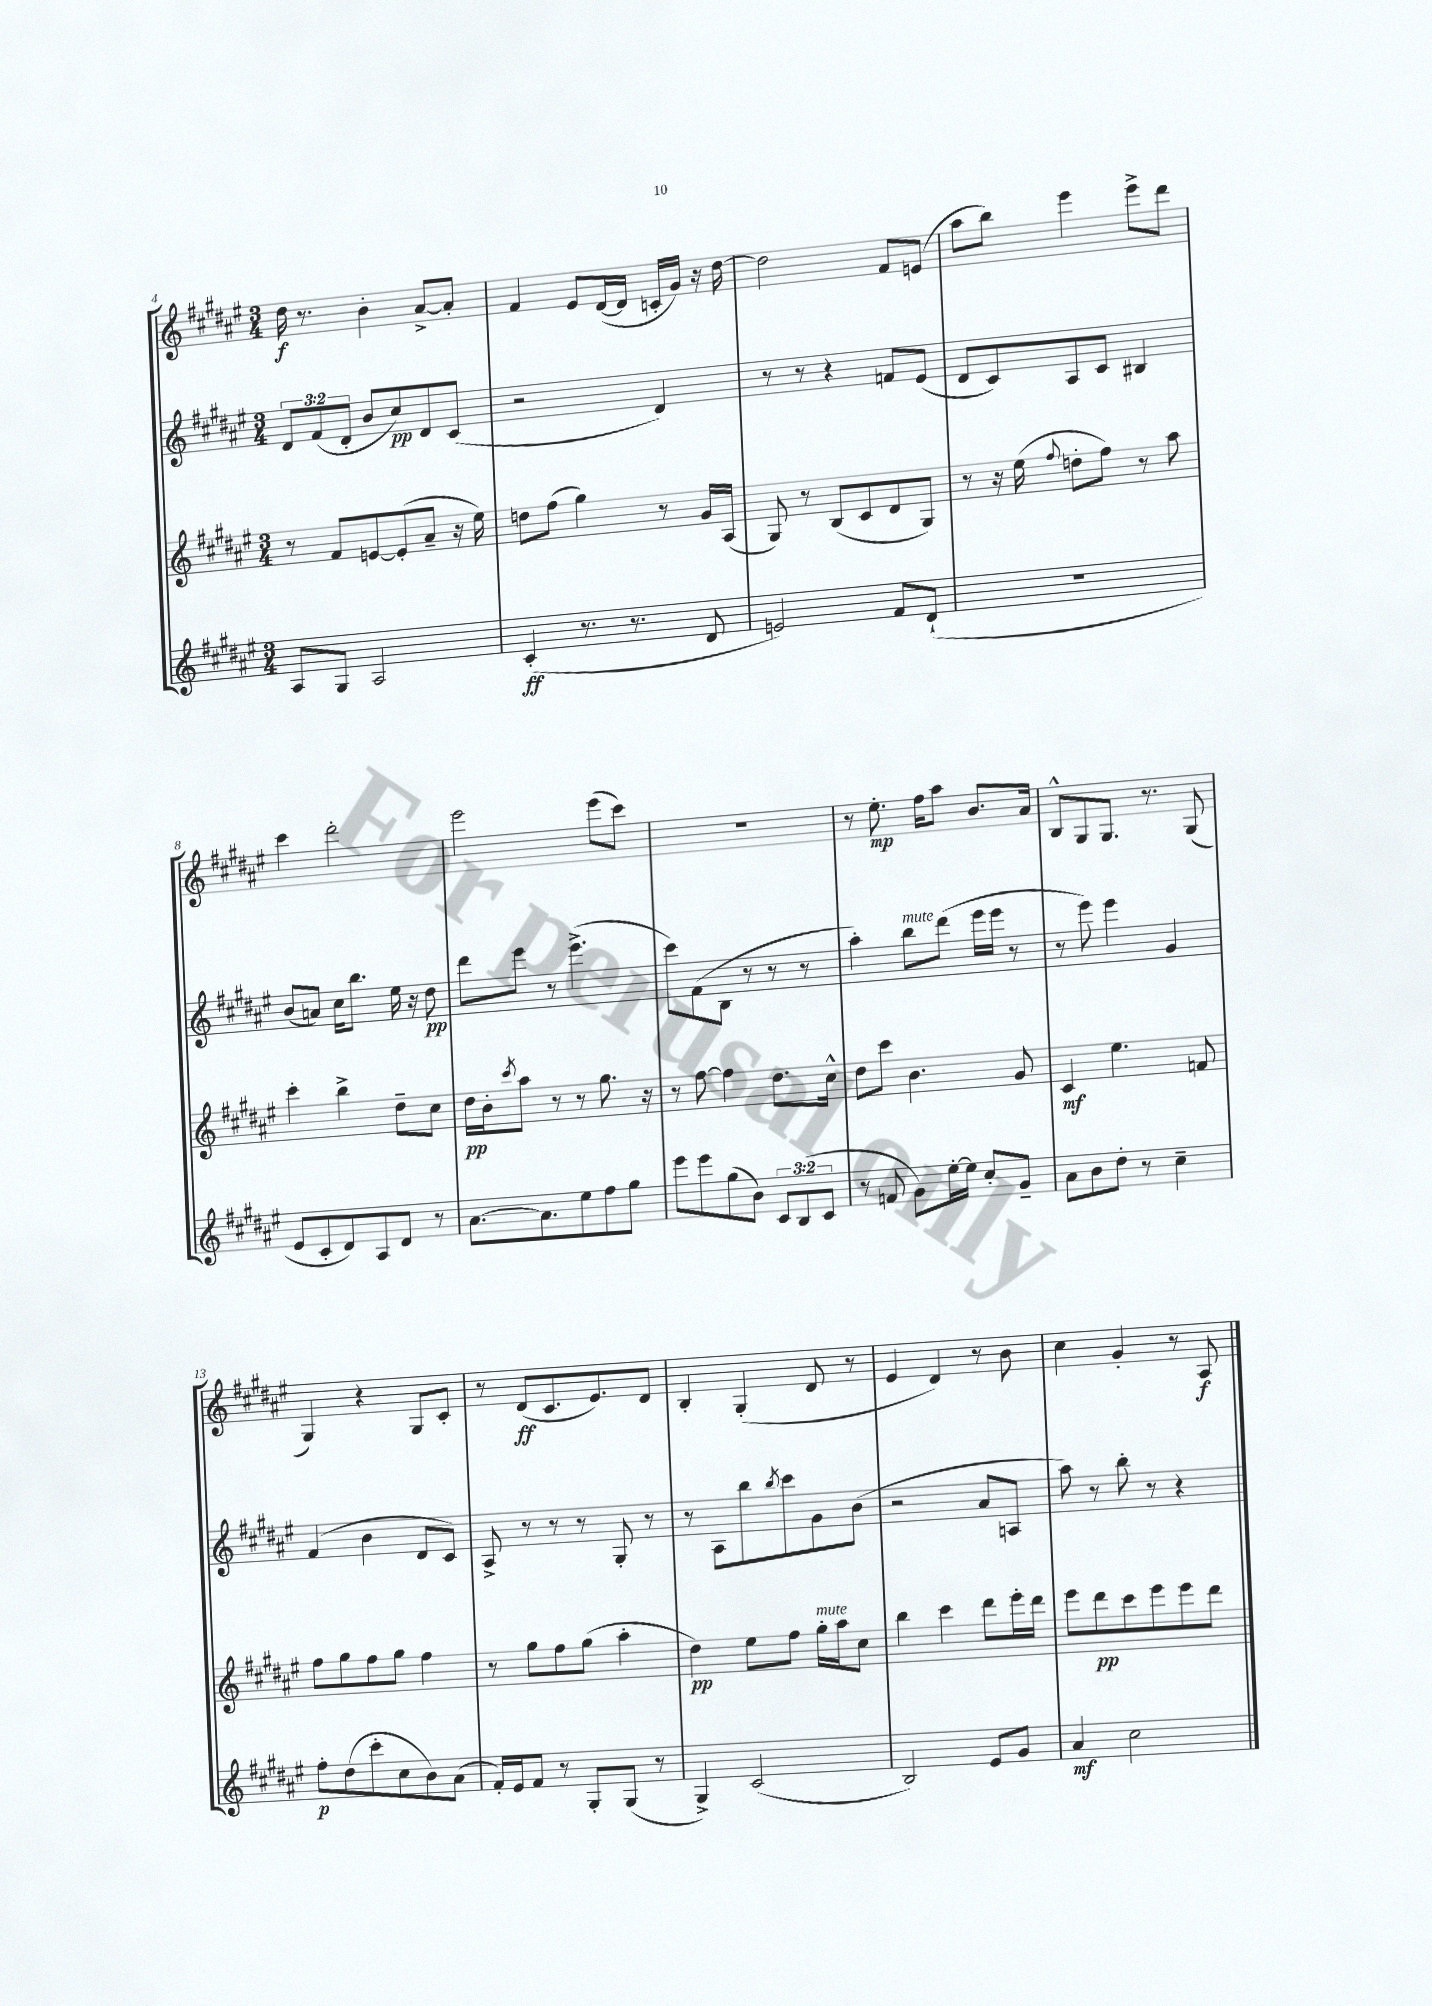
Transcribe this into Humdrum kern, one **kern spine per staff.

**kern	**dynam	**kern	**dynam	**kern	**dynam	**kern	**dynam
*part4	*part4	*part3	*part3	*part2	*part2	*part1	*part1
*staff4	*staff4	*staff3	*staff3	*staff2	*staff2	*staff1	*staff1
*clefG2	*	*clefG2	*	*clefG2	*	*clefG2	*
*k[f#c#g#d#a#e#]	*	*k[f#c#g#d#a#e#]	*	*k[f#c#g#d#a#e#]	*	*k[f#c#g#d#a#e#]	*
*M3/4	*	*M3/4	*	*M3/4	*	*M3/4	*
=4	=4	=4	=4	=4	=4	=4	=4
8A#/L	.	8r	.	12d#/L	.	16dd#\	f
.	.	.	.	.	.	8.r	.
.	.	.	.	(12f#/	.	.	.
8G#/J	.	8f#/L	.	.	.	.	.
.	.	.	.	12d#'/J	.	.	.
2A#/	.	[8en/	.	8b/L	.	4b'\	.
.	.	(8e'/]	.	8cc#/)	pp	.	.
.	.	8a#~/J	.	8d#/	.	[8a#^/L	.
.	.	16r	.	(8c#/J	.	8a#'/J]	.
.	.	16ee#\)	.	.	.	.	.
=5	=5	=5	=5	=5	=5	=5	=5
(4c#'/	ff	8ddn\L	.	2r	.	4f#/	.
.	.	(8ff#\J	.	.	.	.	.
8.r	.	4gg#\)	.	.	.	8e#/L	.
.	.	.	.	.	.	([16d#/L	.
8.r	.	.	.	.	.	16d#/JJ]	.
.	.	8r	.	4d#/)	.	16cn'/LL	.
.	.	.	.	.	.	16g#/JJ)	.
8d#/	.	16g#/LL	.	.	.	16r	.
.	.	(16A#/JJ	.	.	.	[16dd#\	.
=6	=6	=6	=6	=6	=6	=6	=6
2en/)	.	8G#/)	.	8r	.	2dd#\]	.
.	.	8r	.	8r	.	.	.
.	.	(8B/L	.	4r	.	.	.
.	.	8c#/	.	.	.	.	.
8f#/L	.	8d#/	.	8fn/L	.	8f#/L	.
(8d#`/J	.	8G#/J)	.	(8e#/J	.	(8en/J	.
=7	=7	=7	=7	=7	=7	=7	=7
2.r	.	8r	.	8d#/L	.	8aa#\L	.
.	.	16r	.	8c#/)	.	8bb\J)	.
.	.	(16ee#\	.	.	.	.	.
.	.	8qqff#/	.	.	.	.	.
.	.	8ddn'\L	.	8A#/	.	4eee#\	.
.	.	8ff#\J)	.	8c#/J	.	.	.
.	.	8r	.	4B#X/	.	8eee#^\L	.
.	.	8aa#\	.	.	.	8ddd#\J	.
!!LO:LB:g=z
=8	=8	=8	=8	=8	=8	=8	=8
8e#/L	.	4ccc#'\	.	(8b/L	.	4ccc#\	.
8c#'/	.	.	.	8an/J)	.	.	.
8d#/)	.	4bb^\	.	16cc#\KL	.	2ddd#'\	.
.	.	.	.	8.bb\J	.	.	.
8A#/	.	.	.	.	.	.	.
8d#/J	.	8dd#~\L	.	16ee#\	.	.	.
.	.	.	.	16r	.	.	.
8r	.	8cc#\J	.	8dd#\	pp	.	.
=9	=9	=9	=9	=9	=9	=9	=9
[8.a#\L	.	16dd#\LL	pp	8ddd#\L	.	2eee#\	.
.	.	16b'\J	.	.	.	.	.
.	.	8qccc#/	.	.	.	.	.
.	.	8aa#\J	.	8eee#\J	.	.	.
8.a#\]	.	.	.	.	.	.	.
.	.	8r	.	8r	.	.	.
8ee#\	.	8r	.	(4.eee#^\	.	.	.
8ff#\	.	8.gg#\	.	.	.	(8eee#\L	.
8gg#\J	.	.	.	.	.	8ccc#\J)	.
.	.	16r	.	.	.	.	.
=10	=10	=10	=10	=10	=10	=10	=10
8eee#\L	.	8r	.	8ccc#\L)	.	2.r	.
8eee#\	.	[8ff#\	.	(8f#\	.	.	.
(8gg#\	.	4ff#\]	.	8B\J	.	.	.
8b\J)	.	.	.	8r	.	.	.
12c#/L	.	8.dd#\L	.	8r	.	.	.
(12B/	.	.	.	.	.	.	.
.	.	.	.	8r	.	.	.
12c#/J	.	.	.	.	.	.	.
.	.	16cc#^^\Jk	.	.	.	.	.
=11	=11	=11	=11	=11	=11	=11	=11
8r	.	8dd#\L	.	4aa#'\)	.	8r	.
8fn/	.	8ccc#\J	.	.	.	8.ee#'\	mp
!	!	!	!	!LO:TX:a:i:t=mute	!	!	!
8g#\L)	.	4.b\	.	8bb\L	.	.	.
.	.	.	.	.	.	16ff#\KL	.
[16ee#'\L	.	.	.	(8ddd#\J	.	8aa#\J	.
16ee#\JJ]	.	.	.	.	.	.	.
8cc#'/L	.	.	.	16eee#\LL	.	8.b/L	.
.	.	.	.	16eee#\JJ	.	.	.
8g#~/J	.	8g#/	.	8r	.	.	.
.	.	.	.	.	.	16a#/Jk	.
=12	=12	=12	=12	=12	=12	=12	=12
8a#\L	.	4c#/	mf	8r	.	8B^^/L	.
8b\	.	.	.	8eee#\)	.	8G#/	.
8dd#'\J	.	4.ee#\	.	4eee#\	.	8.G#/J	.
8r	.	.	.	.	.	.	.
.	.	.	.	.	.	8.r	.
4cc#~\	.	.	.	4g#/	.	.	.
.	.	8fn/	.	.	.	(8G#/	.
!!LO:LB:g=z
=13	=13	=13	=13	=13	=13	=13	=13
8ff#'\L	p	8ff#\L	.	(4f#/	.	4G#/)	.
(8dd#\	.	8gg#\	.	.	.	.	.
8ccc#'\	.	8ff#\	.	4b\	.	4r	.
8cc#\	.	8gg#\J	.	.	.	.	.
8b\)	.	4ff#\	.	8d#/L	.	8G#/L	.
(8a#\J	.	.	.	8c#/J)	.	8c#'/J	.
=14	=14	=14	=14	=14	=14	=14	=14
16f#'/LL)	.	8r	.	8A#^/	.	8r	.
16e#/J	.	.	.	.	.	.	.
8f#/J	.	8gg#\L	.	8r	.	(8d#/L	ff
8r	.	8ff#\	.	8r	.	8.c#/	.
8G#'/L	.	(8gg#\J	.	8r	.	.	.
.	.	.	.	.	.	8.e#/)	.
(8G#/J	.	4aa#'\	.	8G#'/	.	.	.
8r	.	.	.	8r	.	8d#/J	.
=15	=15	=15	=15	=15	=15	=15	=15
4G#^/)	.	4dd#\)	pp	8r	.	4B'/	.
.	.	.	.	8A#\L	.	.	.
(2c#/	.	8ee#\L	.	8bb\	.	(4G#'/	.
.	.	.	.	8qbb/	.	.	.
.	.	8ff#\J	.	8ccc#\	.	.	.
!	!	!LO:TX:a:i:t=mute	!	!	!	!	!
.	.	16gg#'\LL	.	8g#\	.	8d#/	.
.	.	16aa#\J	.	.	.	.	.
.	.	8cc#\J	.	(8b\J	.	8r	.
=16	=16	=16	=16	=16	=16	=16	=16
2B/)	.	4bb\	.	2r	.	4e#/	.
.	.	4ccc#\	.	.	.	4d#/)	.
8e#/L	.	8ddd#\L	.	8a#/L	.	8r	.
8g#/J	.	16eee#'\L	.	8An/J	.	8b\	.
.	.	16ddd#\JJ	.	.	.	.	.
=17	=17	=17	=17	=17	=17	=17	=17
4a#/	mf	8eee#\L	.	8aa#\)	.	4cc#\	.
.	.	8ddd#\	pp	8r	.	.	.
2cc#\	.	8ccc#\	.	8bb'\	.	4g#'/	.
.	.	8eee#\	.	8r	.	.	.
.	.	8eee#\	.	4r	.	8r	.
.	.	8ddd#\J	.	.	.	8A#/	f
==	==	==	==	==	==	==	==
*-	*-	*-	*-	*-	*-	*-	*-
